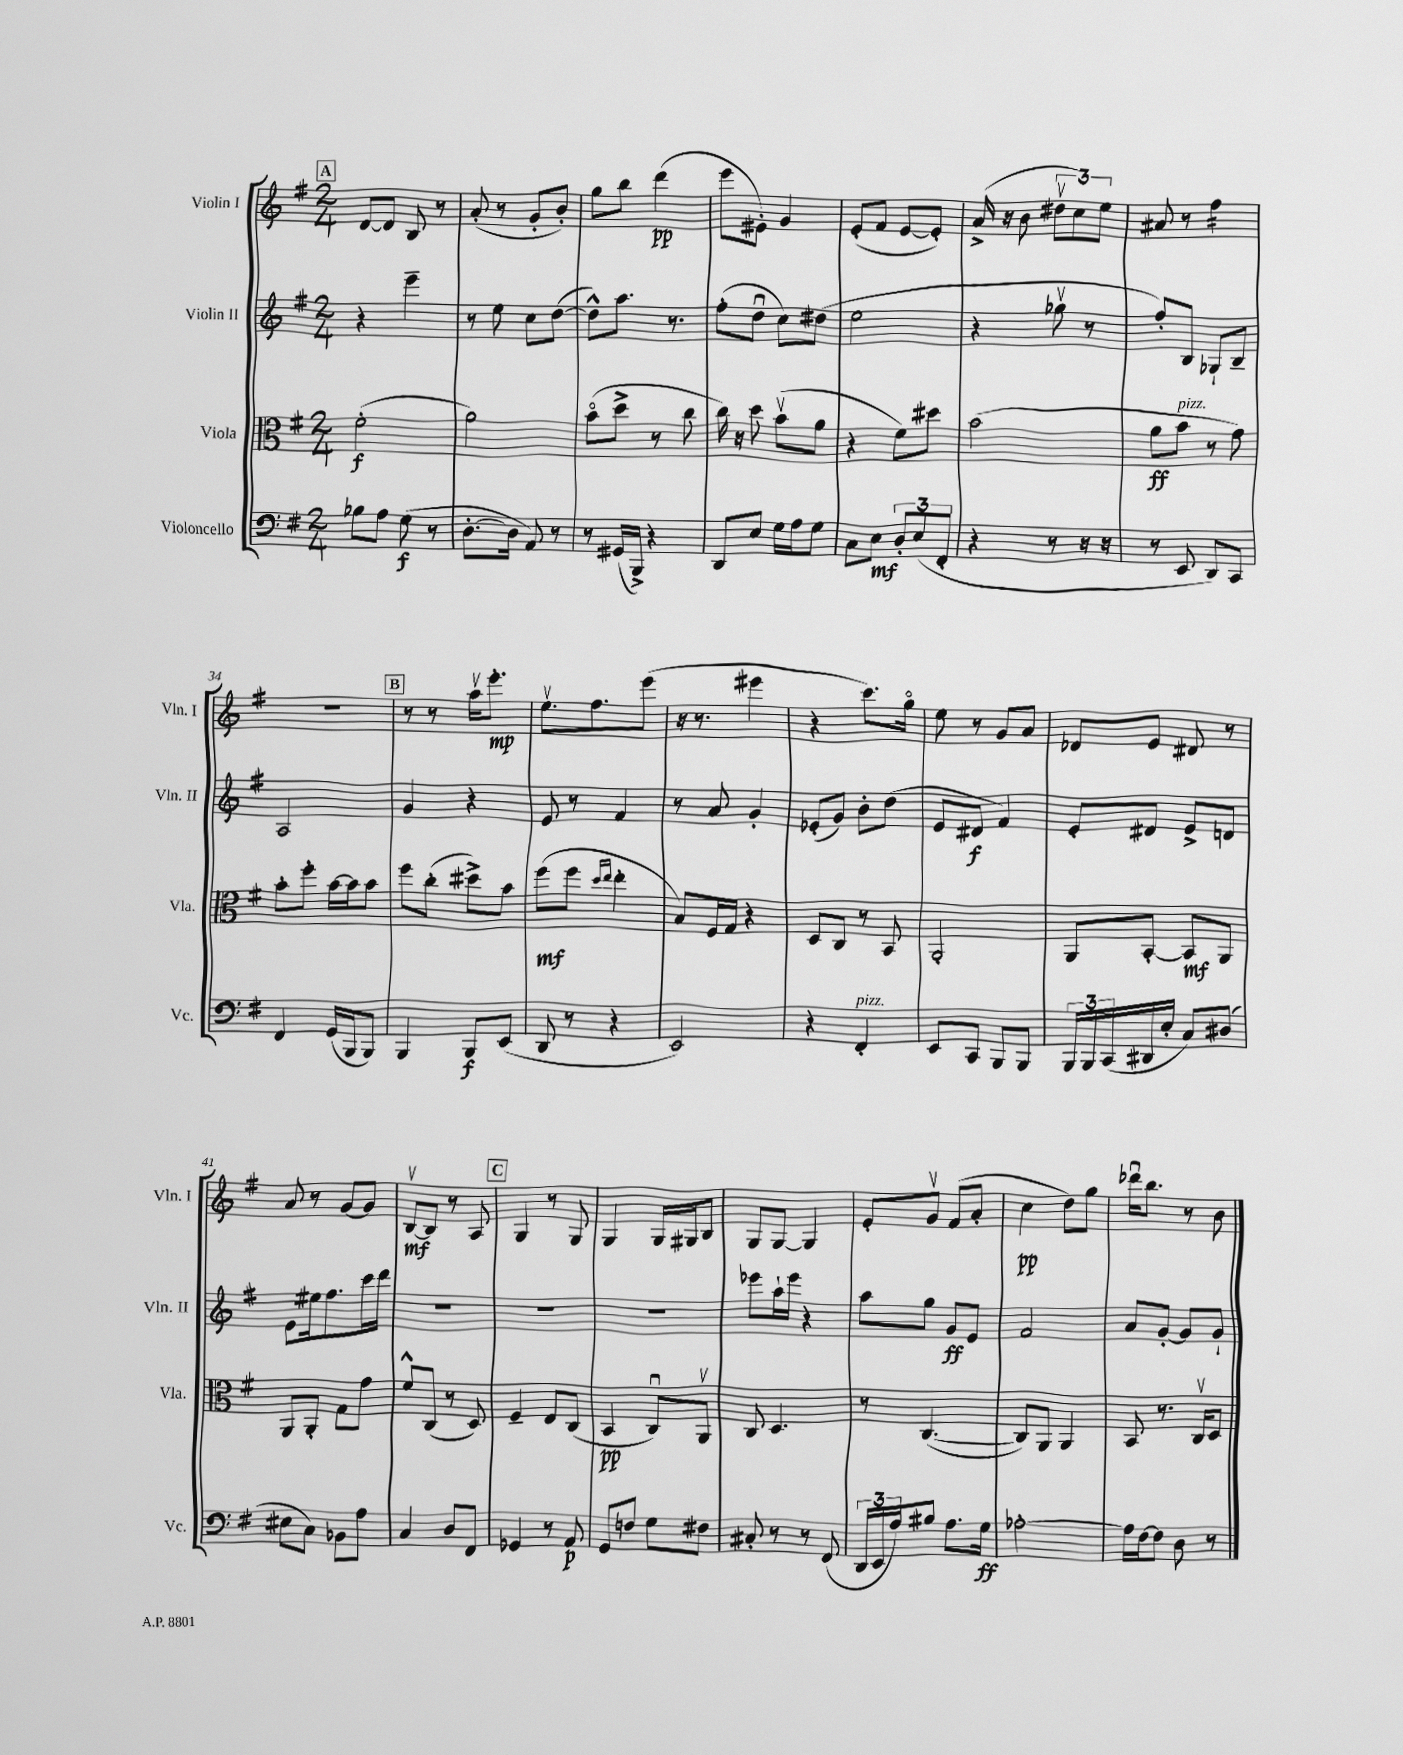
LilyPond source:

<<
\new StaffGroup <<
\new Staff = "s0" \with { instrumentName = "Violin I" shortInstrumentName = "Vln. I" } {
    \clef treble \key g \major \numericTimeSignature \time 2/4
    \mark \markup { \box "A" } d'8~ d'8 b8 r8 |
    a'8-.( r8 g'8-. b'8-.) |
    g''8 b''8 d'''4\pp( |
    e'''8 eis'8-.) g'4 |
    e'8-.( fis'8 e'8~ e'8-.) |
    a'16->( r16 b'8 \tuplet 3/2 { dis''8\upbow c''8) e''8 } |
    ais'8 r8 fis''4:16 |
    R2 |
    \mark \markup { \box "B" } r8 r8 a''16\upbow e'''8.-.\mp |
    e''8.\upbow fis''8. e'''8( |
    r16 r8. eis'''4 |
    r4 c'''8.) g''16\flageolet |
    e''8 r8 g'8 a'8 |
    des'8 e'8 dis'8 r8 |
    a'8 r8 g'8~ g'8 |
    b8~\upbow\mf b8 r8 a8 |
    \mark \markup { \box "C" } g4 r8 g8 |
    g4 g16 gis16 b8 |
    g8 g8~ g4 |
    e'8-. g'8\upbow fis'8( a'8-. |
    c''4\pp d''8) g''8 |
    des'''16\downbow b''8. r8 b'8 \bar "|." |
}
\new Staff = "s1" \with { instrumentName = "Violin II" shortInstrumentName = "Vln. II" } {
    \clef treble \key g \major \numericTimeSignature \time 2/4
    \mark \markup { \box "A" } r4 e'''4-- |
    r8 e''8 c''8 d''8~( |
    d''8-^) a''8. r8. |
    fis''8-.( d''8\downbow c''8) dis''8( |
    e''2 |
    r4 ges''8\upbow r8 |
    fis''8-.) b8 ges8-! b8-- |
    a2 |
    \mark \markup { \box "B" } g'4 r4 |
    e'8 r8 fis'4 |
    r8 a'8 g'4-. |
    ees'8-.( g'8) b'8-. d''8( |
    e'8 dis'8\f fis'4) |
    e'8-. dis'8 e'8-> d'8 |
    e'8 eis''16 fis''8. c'''16 d'''16 |
    R2 |
    \mark \markup { \box "C" } R2 |
    R2 |
    ees'''8 a''16-! ees'''16 r4 |
    a''8 g''8 g'8\ff e'8 |
    fis'2 |
    a'8 g'8~-. g'8 g'8-! \bar "|." |
}
\new Staff = "s2" \with { instrumentName = "Viola" shortInstrumentName = "Vla." } {
    \clef alto \key g \major \numericTimeSignature \time 2/4
    \mark \markup { \box "A" } fis'2-.\f( |
    a'2) |
    b'8\flageolet( d''8-> r8 c''8 |
    c''16) r16 d''8 b'8\upbow( a'8 |
    r4 fis'8) dis''8 |
    b'2( |
    a'8\ff b'8^\markup { \italic "pizz." } r8 g'8) |
    b'8-. fis''8-. b'16~ b'16 b'8 |
    \mark \markup { \box "B" } fis''8 c''8-.( dis''8->) b'8 |
    fis''8\mf( fis''8 \grace { d''16 e''16 } e''4-. |
    b8) fis16 g16 r4 |
    d8 c8 r8 b,8 |
    a,2-. |
    a,8 b,8~-. b,8\mf a,8 |
    a,8 a,8-. g8 g'8 |
    fis'8-^ c8( r8 d8) |
    \mark \markup { \box "C" } fis4-- e8 c8( |
    b,4\pp c8\downbow) a,8\upbow |
    c8 d4. |
    r8 c4.~( |
    c8) a,8 a,4 |
    b,8 r8. c16\upbow d8 \bar "|." |
}
\new Staff = "s3" \with { instrumentName = "Violoncello" shortInstrumentName = "Vc." } {
    \clef bass \key g \major \numericTimeSignature \time 2/4
    \mark \markup { \box "A" } bes8 a8 g8\f( r8 |
    d8.~-. d16 a,8) r8 |
    r8 gis,16( b,,16->) r4 |
    d,8 e8 g16 a16 g8 |
    c8 e8\mf \tuplet 3/2 { d8-. e8( fis,8-. } |
    r4 r8 r16 r16 |
    r8 e,8 d,8) c,8 |
    fis,4 g,16( b,,16 b,,8) |
    \mark \markup { \box "B" } b,,4 b,,8\f e,8( |
    d,8 r8 r4 |
    e,2) |
    r4 fis,4-.^\markup { \italic "pizz." } |
    e,8 c,8 b,,8 b,,8 |
    \tuplet 3/2 { b,,16 b,,16 c,16( } dis,16 e16-. c8) dis8( |
    eis8 c8) bes,8 a8 |
    c4 d8 fis,8 |
    \mark \markup { \box "C" } ges,4 r8 a,8\p |
    g,8 f8 g8 fis8 |
    cis8-. r8 r8 fis,8( |
    \tuplet 3/2 { d,16 e,16 a16) } bis8 a8. g16\ff |
    aes2~-. |
    aes16 fis16~ fis8 d8 r8 \bar "|." |
}
>>
>>
\layout { \context { \Score currentBarNumber = #27 } }
